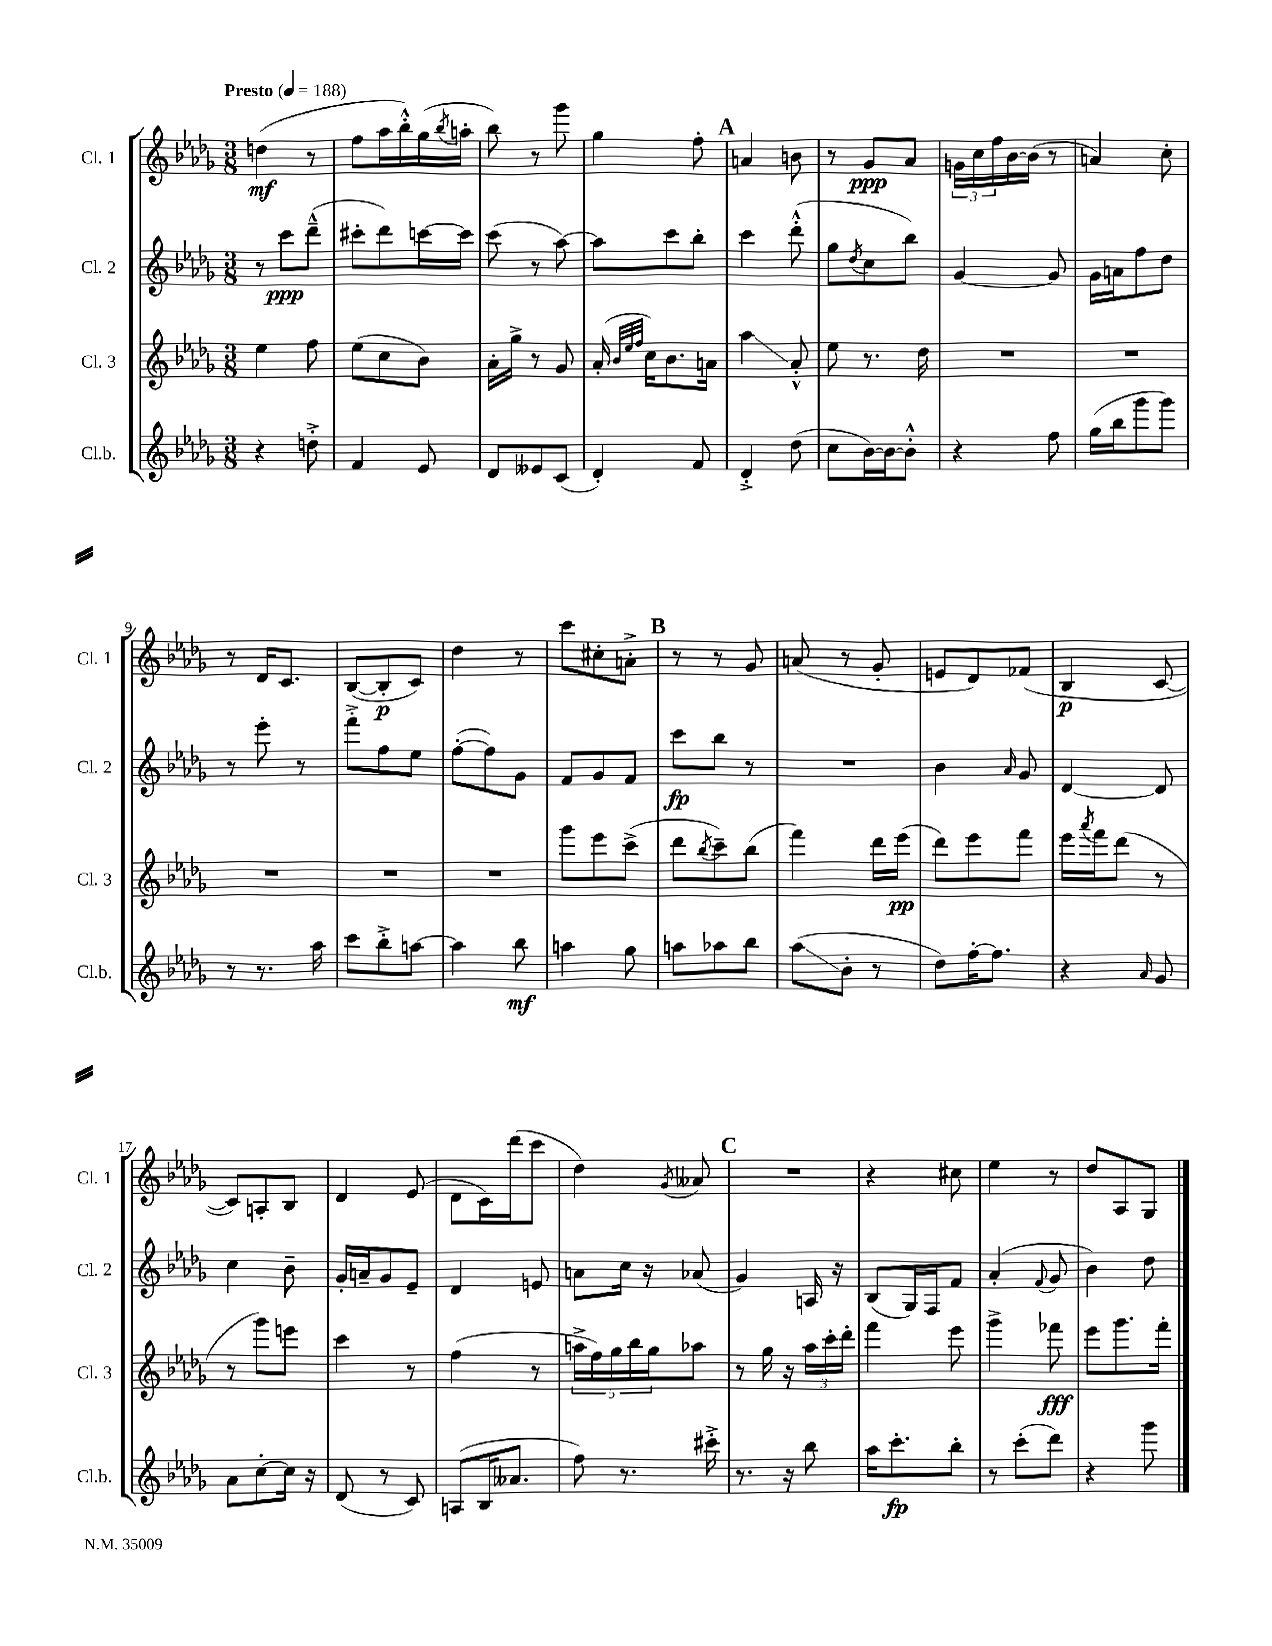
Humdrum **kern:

**kern	**kern	**kern	**kern
*staff4	*staff3	*staff2	*staff1
*clefG2	*clefG2	*clefG2	*clefG2
*k[b-e-a-d-g-]	*k[b-e-a-d-g-]	*k[b-e-a-d-g-]	*k[b-e-a-d-g-]
*M3/8	*M3/8	*M3/8	*M3/8
*MM188	*MM188	*MM188	*MM188
4r	4ee-	8r	(4dd
.	.	8ccc	.
8dd'^	8ff	(8ddd-~^^	8r
=	=	=	=
4f	(8ee-	8ccc#'	8ff
.	8cc	8ddd-)	16aa-
.	.	.	16bb-'^^)
8e-	8b-)	[16ccc	(16gg-
.	.	.	8qbb-
.	.	16ccc]	16aa'
=	=	=	=
8d-	16a-'	(8ccc	8bb-)
.	16gg-^	.	.
8e--	8r	8r	8r
(8c	8g-	[8aa-)	8ggg-
=	=	=	=
4d-')	(16a-'	8aa-]	4gg-
.	32qqb-	.	.
.	32qqee-	.	.
.	32qqff	.	.
.	16cc)	.	.
.	8.b-	8ccc	.
8f	.	8bb-'	8ff'
.	16a	.	.
=	=	=	=
4d-'^	4aa-	4ccc	4a
(8dd-	8a-'^^	(8ddd-'^^	8b
=	=	=	=
8cc	8ee-	8gg-	8r
.	.	8qdd-	.
[16b-)	8.r	8cc	8g-
16b-_	.	.	.
8b-'^^]	.	8bb-)	8a-
.	16dd-	.	.
=	=	=	=
4r	4.r	[4g-	24g
.	.	.	24cc
.	.	.	24ff
.	.	.	[16b-
.	.	.	(16b-]
8ff	.	8g-]	8r
=	=	=	=
(16gg-	4.r	16g-	4a)
16bb-	.	16a	.
8ggg-	.	8ff	.
8ggg-)	.	8dd-	8cc'
=	=	=	=
8r	4.r	8r	8r
8.r	.	8eee-'	16d-
.	.	.	8.c
.	.	8r	.
16aa-	.	.	.
=	=	=	=
8ccc	4.r	8fff'^	([8B-
8bb-'^	.	8ff	8B-']
[8aa	.	8ee-	8c)
=	=	=	=
4aa]	4.r	([8ff'	4dd-
.	.	8ff])	.
8bb-	.	8g-	8r
=	=	=	=
4aa	8ggg-	8f	8ccc
.	8eee-	8g-	8cc#'
8gg-	(8ccc^	8f	8a'^
=	=	=	=
8aa	8ddd-	8ccc	8r
.	8qbb-	.	.
8aa-	8ccc~)	8bb-	8r
8bb-	(8bb-	8r	8g-
=	=	=	=
(8aa-	4fff)	4.r	(8a
8b-'	.	.	8r
8r	16ddd-	.	8g-'
.	(16eee-	.	.
=	=	=	=
8dd-)	8ddd-)	4b-	8e
[16ff'	8eee-	.	8d-)
8.ff]	.	.	.
.	.	16qqa-	.
.	8fff	8g-	(8f-
=	=	=	=
4r	16eee-	[4d-	4B-
.	8qaaa-	.	.
.	16fff	.	.
.	(8ddd-	.	.
16qqa-	.	.	.
8g-	8r	8d-]	[8c
=	=	=	=
8a-	8r	4cc	8c])
[8cc'	8ggg-)	.	8A'
16cc]	8eee	8b-~	8B-
16r	.	.	.
=	=	=	=
(8d-	4ccc	16g-'	4d-
.	.	16a~	.
8r	.	8g-	.
8c)	8r	8e-~	(8e-
=	=	=	=
(8A	(4ff	4d-	8d-
16B-	.	.	16c)
8.a--	.	.	(16ddd-
.	8r	8e	8ccc
=	=	=	=
8ff)	20aa^	8a	4dd-)
.	20ff)	.	.
.	20gg-	.	.
8.r	.	16cc	.
.	20bb-	.	.
.	.	16r	.
.	20gg-	.	.
.	.	.	8qg-
.	8aa-	(8a-	8a--
16ccc#'^	.	.	.
=	=	=	=
8.r	8r	4g-)	4.r
.	16gg-	.	.
16r	16r	.	.
8bb-	24aa-	16A	.
.	24ccc'	.	.
.	.	16r	.
.	24ddd-'	.	.
=	=	=	=
16aa-	4fff	(8B-	4r
8.ccc'	.	.	.
.	.	16G-)	.
.	.	16F	.
8bb-'	8eee-	8f	8cc#
=	=	=	=
8r	4ggg-^	(4a-'	4ee-
(8ccc'	.	.	.
.	.	8qqf	.
8ddd-)	8fff-	8g-	8r
=	=	=	=
4r	8eee-	4b-)	8dd-
.	8.ggg-	.	8A-
8ggg-	.	8dd-	8G-
.	16fff'	.	.
==	==	==	==
*-	*-	*-	*-
